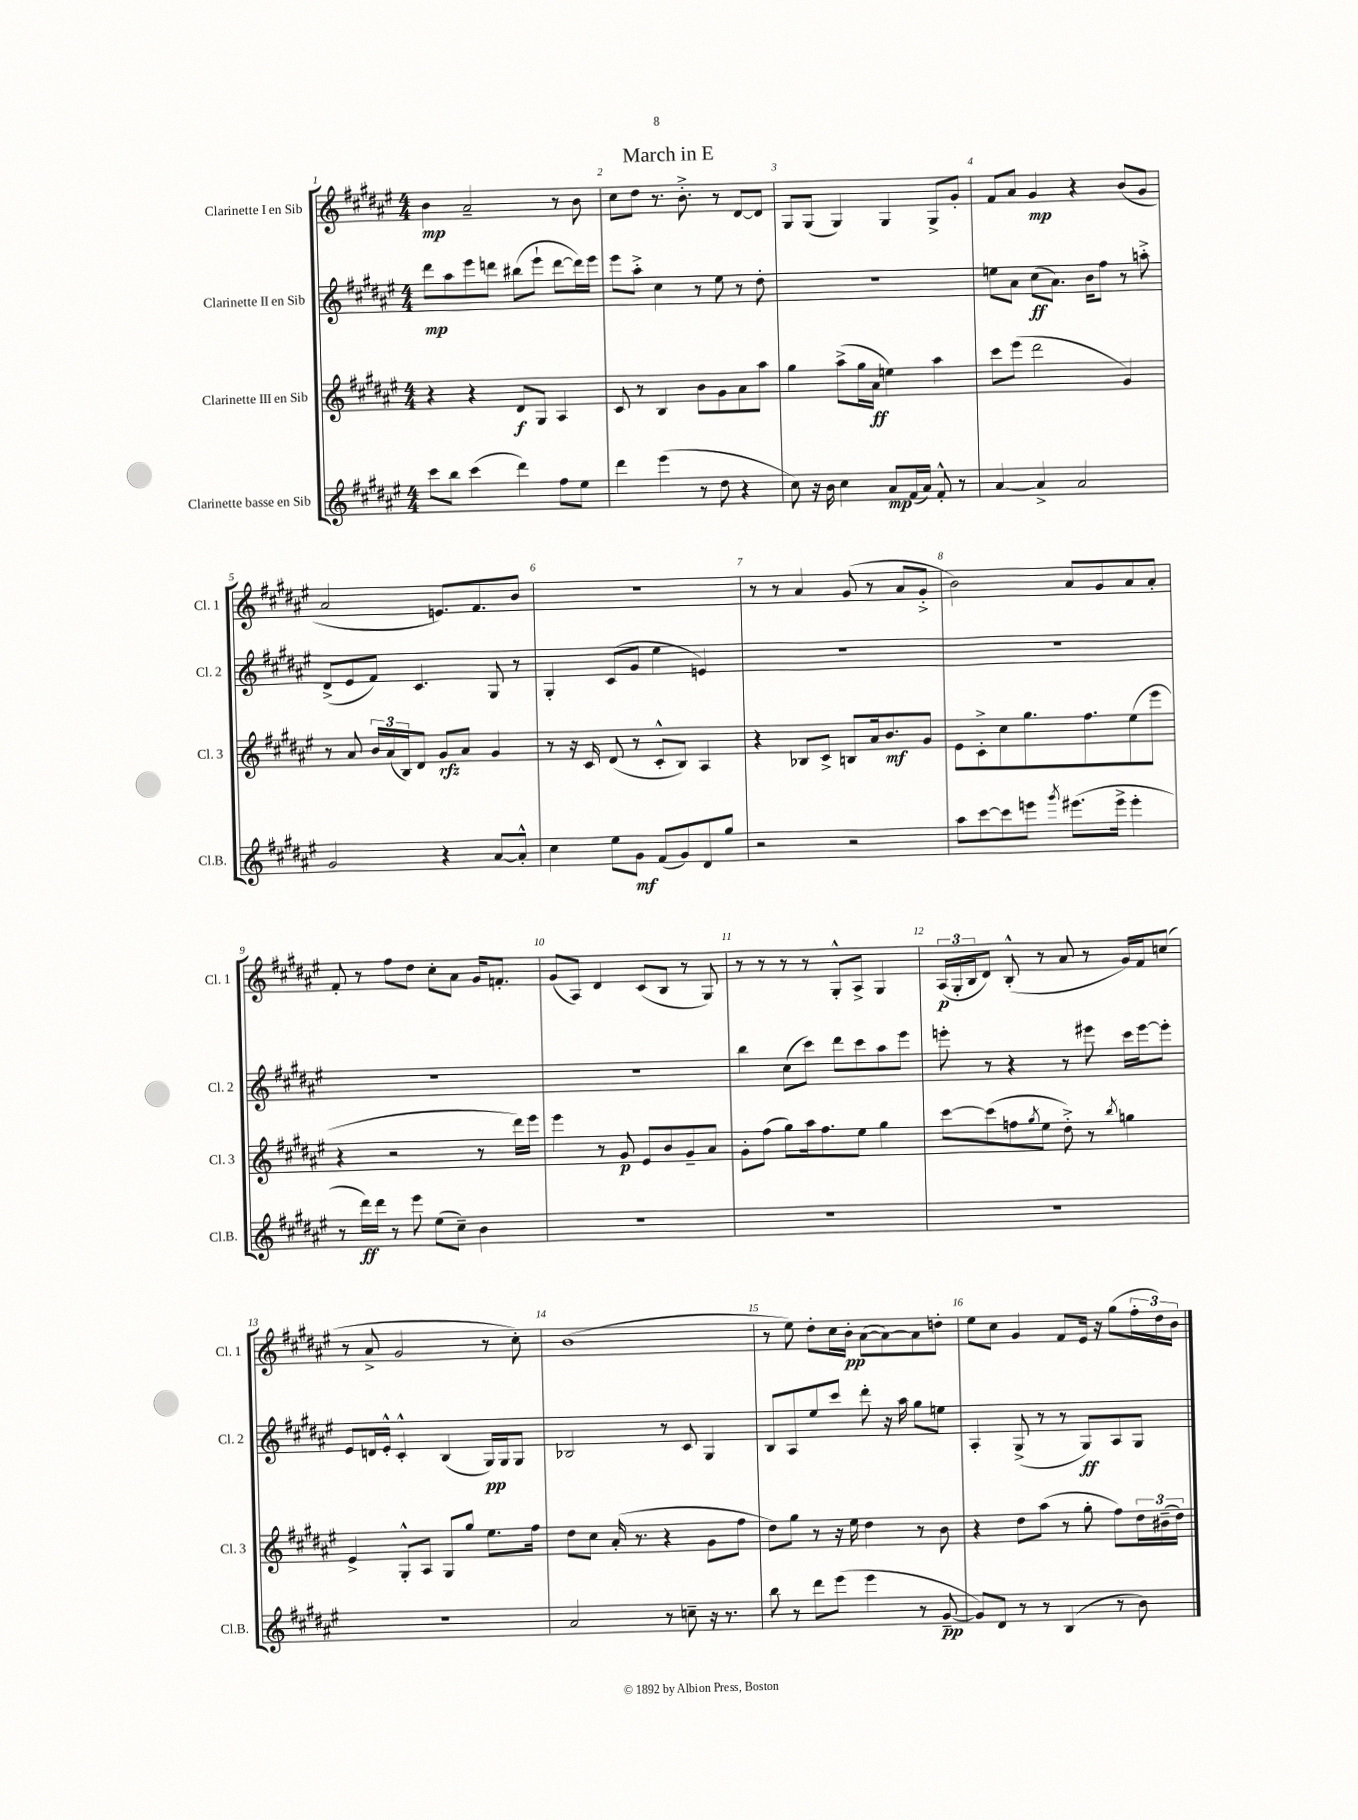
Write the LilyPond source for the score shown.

\header { title = "March in E" }
<<
\new StaffGroup <<
\new Staff = "s0" \with { instrumentName = "Clarinette I en Sib" shortInstrumentName = "Cl. 1" } {
    \clef treble \key fis \major \numericTimeSignature \time 4/4
    b'4\mp ais'2-- r8 b'8 |
    cis''8 dis''8 r8. b'8.-.-> r8 dis'8~ dis'8 |
    gis8 gis8( gis4) gis4 gis8-> gis'8-. |
    fis'8 ais'8 gis'4\mp r4 b'8( gis'8 |
    ais'2 e'8.) fis'8. b'8 |
    R1 |
    r8 r8 ais'4 gis'8( r8 ais'8 gis'8-.-> |
    b'2) ais'8 gis'8 ais'8 ais'8-. |
    fis'8-. r8 fis''8 dis''8 cis''8-. ais'8 gis'16 f'8.-. |
    gis'8( ais8) dis'4 cis'8( b8 r8 gis8) |
    r8 r8 r8 r8 gis8-.-^ ais8-> gis4 |
    \tuplet 3/2 { ais16\p( gis16-. b16 } dis'8) b8-.-^( r8 ais'8 r8 gis'16) fis'16 c''8( |
    r8 ais'8-> gis'2 r8 cis''8-.) |
    b'1( |
    r8 eis''8) dis''8-. cis''16 b'16-.\pp ais'8~( ais'8~) ais'8 d''8-. |
    eis''8 cis''8 gis'4 fis'8 eis'16 r16 gis''8( \tuplet 3/2 { fis''16-. dis''16) b'16 } \bar "|." |
}
\new Staff = "s1" \with { instrumentName = "Clarinette II en Sib" shortInstrumentName = "Cl. 2" } {
    \clef treble \key fis \major \numericTimeSignature \time 4/4
    dis'''8\mp ais''8 eis'''8 d'''8 bis''8( eis'''8-! d'''8~ d'''16) eis'''16 |
    eis'''8 ais''8-.-> cis''4 r8 eis''8 r8 dis''8-. |
    R1 |
    e''8 ais'8 cis''8\ff( ais'8.) b'16 fis''8 r8 a''8-.-> |
    dis'8->( eis'8 fis'8) cis'4. gis8 r8 |
    gis4-. cis'8( gis'8 eis''4 e'4) |
    R1 |
    R1 |
    R1 |
    R1 |
    b''4 cis''8( cis'''8) dis'''8 cis'''8 ais''8 eis'''8 |
    e'''8-. r8 r4 r8 eis'''8 cis'''16 eis'''16~ eis'''8-. |
    eis'8 d'16 eis'16-.-^ cis'4-.-^ b4( gis16\pp) gis16 gis8 |
    bes2 r8 cis'8 gis4 |
    b8 ais8 eis''8 cis'''8 dis'''8-. r16 ais''16 gis''8 e''8 |
    ais4-. gis8->( r8 r8 gis8\ff) ais8 gis8 \bar "|." |
}
\new Staff = "s2" \with { instrumentName = "Clarinette III en Sib" shortInstrumentName = "Cl. 3" } {
    \clef treble \key fis \major \numericTimeSignature \time 4/4
    r4 r4 dis'8\f gis8 ais4 |
    cis'8 r8 b4 b'8 gis'8 ais'8 ais''8 |
    gis''4 ais''8->( gis''16 ais'16\ff e''4) ais''4 |
    cis'''8 eis'''8( dis'''2 gis'4) |
    r8 ais'8 \tuplet 3/2 { b'16 ais'16( b16) } dis'8 gis'8\rfz ais'8 gis'4 |
    r8 r16 cis'16 dis'8( r8 cis'8-.-^ b8) ais4 |
    r4 bes8 cis'8-> b8 ais'16 b'8.\mf gis'8 |
    eis'8 cis'8-.-> cis''8 gis''8. fis''8. eis''8( eis'''8 |
    r4 r2 r8 dis'''16) eis'''16 |
    eis'''4 r8 gis'8\p eis'8 b'8 gis'8-- ais'8 |
    gis'8-. fis''8( gis''8) ais''16 fis''8. eis''8 gis''4 |
    cis'''8~ cis'''8( f''8 \acciaccatura { gis''8 } eis''8 dis''8-.->) r8 \acciaccatura { b''8 } g''4 |
    eis'4-> gis8-.-^ ais8 gis8 gis''8 eis''8. fis''16 |
    dis''8 cis''8 ais'16-.( r8. r4 gis'8 fis''8 |
    dis''8) gis''8 r8 r16 eis''16 dis''4 r8 b'8 |
    r4 dis''8 ais''8( r8 gis''8-. fis''8) \tuplet 3/2 { dis''16 bis'16--( dis''16) } \bar "|." |
}
\new Staff = "s3" \with { instrumentName = "Clarinette basse en Sib" shortInstrumentName = "Cl.B." } {
    \clef treble \key fis \major \numericTimeSignature \time 4/4
    cis'''8 b''8 cis'''4( dis'''4) fis''8 eis''8 |
    dis'''4 eis'''4( r8 dis''8 r4 |
    cis''8) r16 b'16 cis''4 ais'8\mp fis'16( ais'16) fis'8-.-^ r8 |
    ais'4~ ais'4-> ais'2 |
    gis'2 r4 ais'8~ ais'8-.-^ |
    cis''4 eis''8 gis'8\mf fis'8( gis'8) dis'8 gis''8 |
    r2 r2 |
    ais''8 cis'''8~ cis'''8 e'''8 \acciaccatura { gis'''8 } eis'''8.( eis'''16-> eis'''4-. |
    r8 dis'''16\ff) dis'''16 r8 eis'''8 eis''8( cis''8--) b'4 |
    R1 |
    R1 |
    R1 |
    R1 |
    ais'2 r8 c''8-- r16 r8. |
    b''8 r8 dis'''8 eis'''8( eis'''4 r8 gis'8~--\pp |
    gis'8) dis'8 r8 r8 b4( r8 b'8) \bar "|." |
}
>>
>>
\layout { \context { \Score \override BarNumber.break-visibility = ##(#f #t #t) barNumberVisibility = #all-bar-numbers-visible } }
